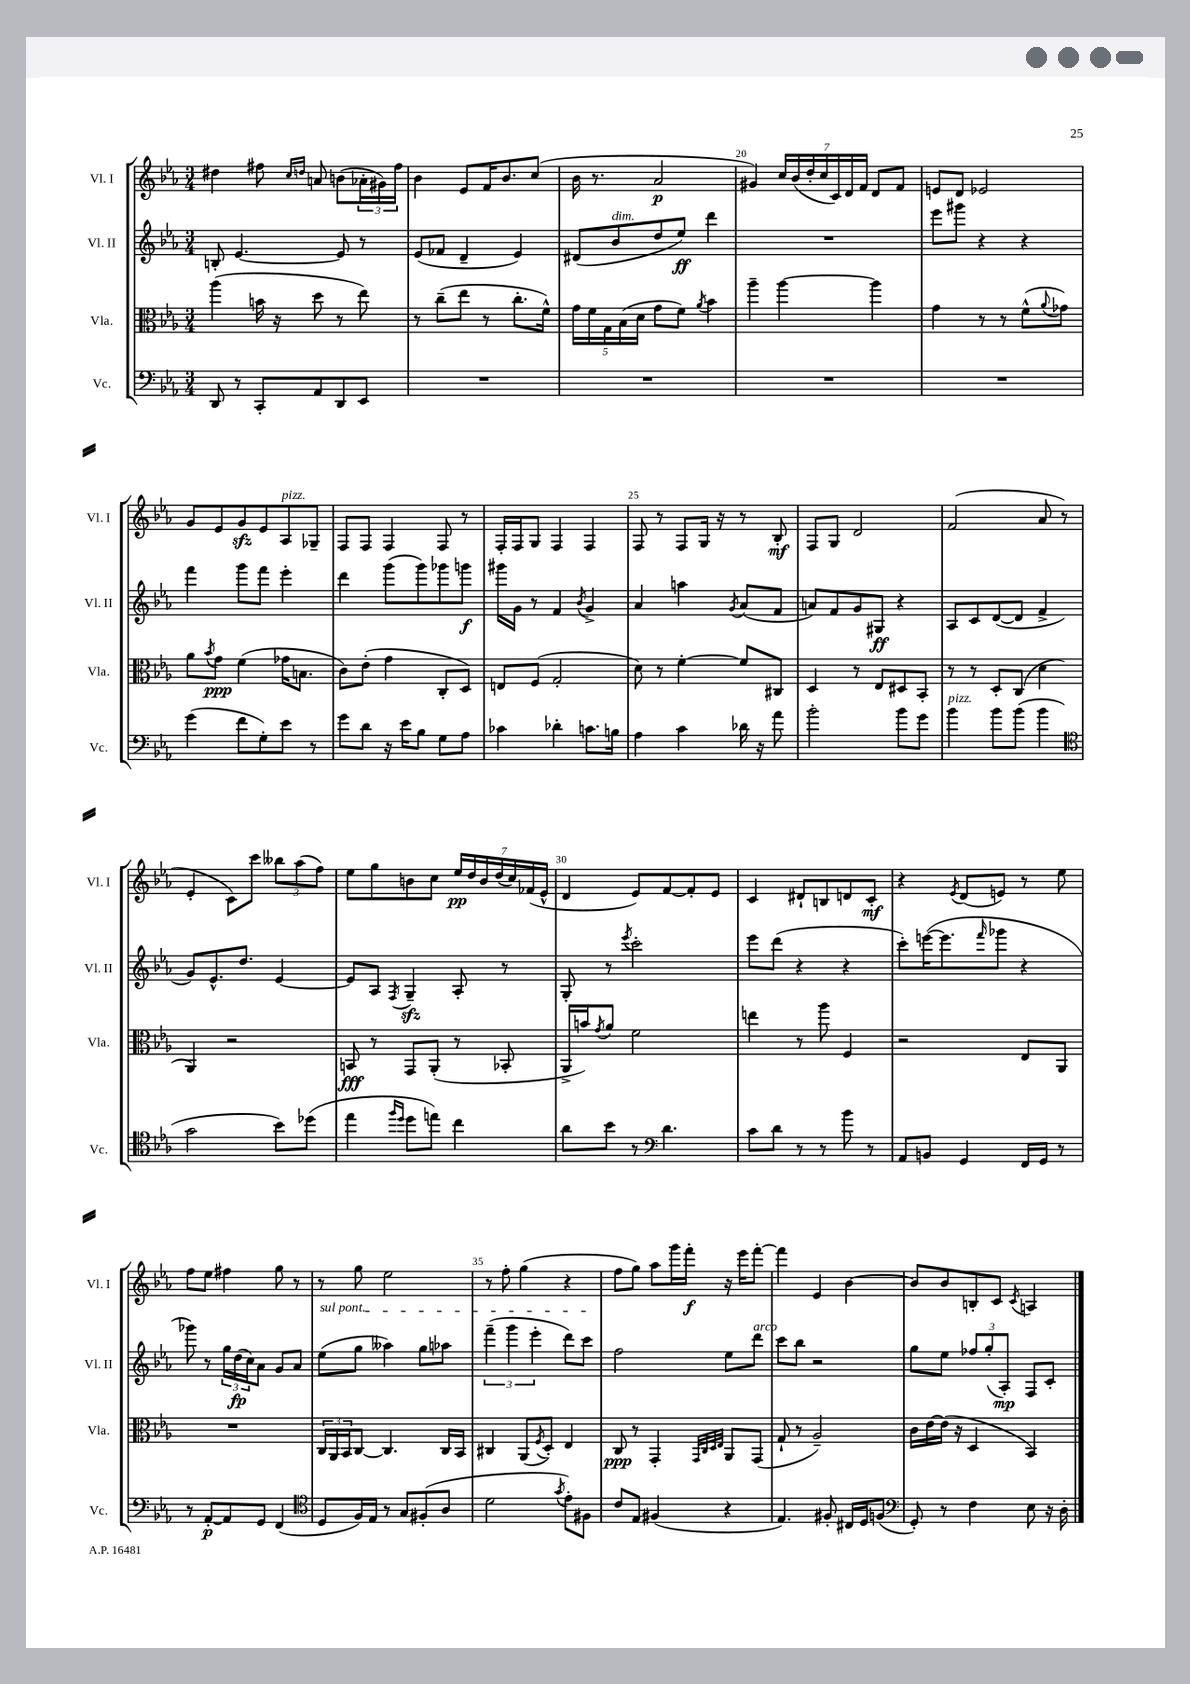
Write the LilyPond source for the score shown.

<<
\new StaffGroup <<
\new Staff = "s0" \with { instrumentName = "Vl. I" shortInstrumentName = "Vl. I" } {
    \clef treble \key ees \major \numericTimeSignature \time 3/4
    dis''4 fis''8 \grace { c''16 d''16 } a'8 b'8( \tuplet 3/2 { aes'16-. gis'16) fis''16 } |
    bes'4 ees'8 f'16 bes'8. c''8( |
    bes'16 r8. aes'2\p |
    gis'4) \tuplet 7/4 { c''16 bes'16( d''16-. c''16 c'16) d'16 f'16 } d'8 f'8 |
    e'8 d'8 ees'2 |
    g'8 ees'8 g'8\sfz ees'8 aes8^\markup { \italic "pizz." } ges8-- |
    f8 f8 f4 f8 r8 |
    f16-. f16 g8 f4 f4 |
    f8 r8 f8 g16 r16 r8 bes8-.\mf |
    f8 g8 d'2 |
    f'2( aes'8 r8 |
    ees'4-. c'8) c'''8 \tuplet 3/2 { beses''8 aes''8( f''8) } |
    ees''8 g''8 b'8 c''8 \tuplet 7/4 { ees''16\pp d''16 b'16 d''16( c''16) fes'16( ees'16-^ } |
    d'4 ees'8) f'8~ f'8-. ees'8 |
    c'4 dis'8-! b8 d'8 c'8-.\mf |
    r4 \acciaccatura { ees'8 } d'8( e'8) r8 ees''8 |
    f''8 ees''8 fis''4 g''8 r8 |
    r8 g''8 ees''2 |
    r8 f''8-. g''4( r4 |
    f''8 g''8) aes''8 g'''16 f'''16-.\f r16 ees'''16 f'''8~-. |
    f'''4 ees'4 bes'4~ |
    bes'8 bes'8 b8-. c'8 \acciaccatura { c'8 } a4 \bar "|." |
}
\new Staff = "s1" \with { instrumentName = "Vl. II" shortInstrumentName = "Vl. II" } {
    \clef treble \key ees \major \numericTimeSignature \time 3/4
    b8-. ees'4.~ ees'8 r8 |
    ees'8( fes'8 d'4-- ees'4) |
    dis'8( bes'8^\markup { \italic "dim." } d''8 ees''8\ff) d'''4 |
    R2. |
    ees'''8 gis'''8 r4 r4 |
    f'''4 g'''8 f'''8 ees'''4-. |
    d'''4 g'''8( g'''8) ges'''8 g'''8\f |
    gis'''16 g'16 r8 f'4 \acciaccatura { bes'8 } g'4-> |
    aes'4 a''4 \acciaccatura { g'8 } aes'8( f'8 |
    a'8) f'8 g'8 gis8\ff r4 |
    aes8 c'8 d'8~( d'8 f'4-> |
    g'8) ees'8.-^ d''8. ees'4~ |
    ees'8 aes8 \acciaccatura { f8 } g4--\sfz aes8-. r8 |
    g8-. r8 \acciaccatura { ees'''8 } c'''2-. |
    ees'''8 d'''8( r4 r4 |
    c'''8-.) e'''16~( e'''8. \grace { f'''16 } ges'''8 r4 |
    ges'''8) r8 \tuplet 3/2 { g''16 d''16\fp( c''16) } aes'8 g'8 aes'8 |
    \once \override TextSpanner.bound-details.left.text = \markup { \italic "sul pont." } ees''8\startTextSpan( g''8 aeses''4) g''8 aes''8 |
    \tuplet 3/2 { f'''4--( g'''4 ees'''4-. } d'''8) c'''8\stopTextSpan |
    f''2 ees''8 d'''8^\markup { \italic "arco" } |
    c'''8 bes''8 r2 |
    g''8 ees''8 \tuplet 3/2 { fes''8 g''8-.( aes8-.\mp) } f8 c'8-. \bar "|." |
}
\new Staff = "s2" \with { instrumentName = "Vla." shortInstrumentName = "Vla." } {
    \clef alto \key ees \major \numericTimeSignature \time 3/4
    aes''4( b'16 r16 d''8 r8 ees''8) |
    r8 c''8--( ees''8 r8 c''8.-. f'16-^) |
    \tuplet 5/4 { g'16 f'16 g16 bes16( d'16 } g'8 f'8) \acciaccatura { aes'8 } bes'4 |
    aes''4-- aes''4~ aes''4 |
    g'4 r8 r8 f'8-^( \appoggiatura { aes'8 } ges'8) |
    aes'8 \acciaccatura { bes'8 } g'8\ppp f'4( ges'16 b8. |
    c'8) ees'8-.( g'4 c8-. d8) |
    e8 f8( g2-. |
    d'8) r8 f'4~-. f'8 cis8 |
    d4 r8 ees8 dis8 bes,8-. |
    r8 r8 d8-. c8( d'4 |
    aes,4) r2 |
    b,8\fff r8 g,8 aes,8-.( r8 bes,8-. |
    aes,16-> b'16) \acciaccatura { g'8 } aes'8 f'2 |
    e''4 r8 aes''8 f4 |
    r2 ees8 aes,8 |
    R2. |
    \tuplet 3/2 { c16 aes,16 bes,16 } c8~ c4. c16 bes,16 |
    cis4 aes,8( \acciaccatura { f8 } d8-.) ees4 |
    c8\ppp r8 g,4-. \grace { g,32 c32 d32 ees32 } aes,8 g,8( |
    g8-! r8 aes2--) |
    c'16 ees'16~ ees'16( r16 d4 bes,4) \bar "|." |
}
\new Staff = "s3" \with { instrumentName = "Vc." shortInstrumentName = "Vc." } {
    \clef bass \key ees \major \numericTimeSignature \time 3/4
    d,8 r8 c,8-. aes,8 d,8 ees,8 |
    R2. |
    R2. |
    R2. |
    R2. |
    g'4( f'8 g8-.) ees'8 r8 |
    g'8 d'8 r16 ees'16 bes8 g8 aes8 |
    ces'4 des'4-. c'8. b16 |
    aes4 c'4 des'16 r16 aes'8 |
    bes'2-. bes'8 g'8 |
    bes'4^\markup { \italic "pizz." } bes'8 bes'8( bes'4 |
    \clef tenor g'2 bes'8) des''8( |
    ees''4 \grace { f''16 d''16 } d''8 e''8) c''4 |
    aes'8 bes'8 r8 \clef bass d'4. |
    c'8 d'8 r8 r8 bes'8 r8 |
    aes,8 b,8 g,4 f,16 g,16 r8 |
    r8 aes,8~-.\p aes,8 g,8 f,4( |
    \clef tenor d8 f16) ees16 r8 g8 fis8-.( aes8 |
    d'2 \acciaccatura { g'8 } ees'8-.) fis8 |
    c'8 ees8 fis4( r4 |
    ees4.) fis8-. cis16 d16 f8( |
    \clef bass g,8-.) r8 f4 ees8 r16 d16-. \bar "|." |
}
>>
>>
\layout { \context { \Score currentBarNumber = #17 \override BarNumber.break-visibility = ##(#f #t #t) barNumberVisibility = #(every-nth-bar-number-visible 5) } }
